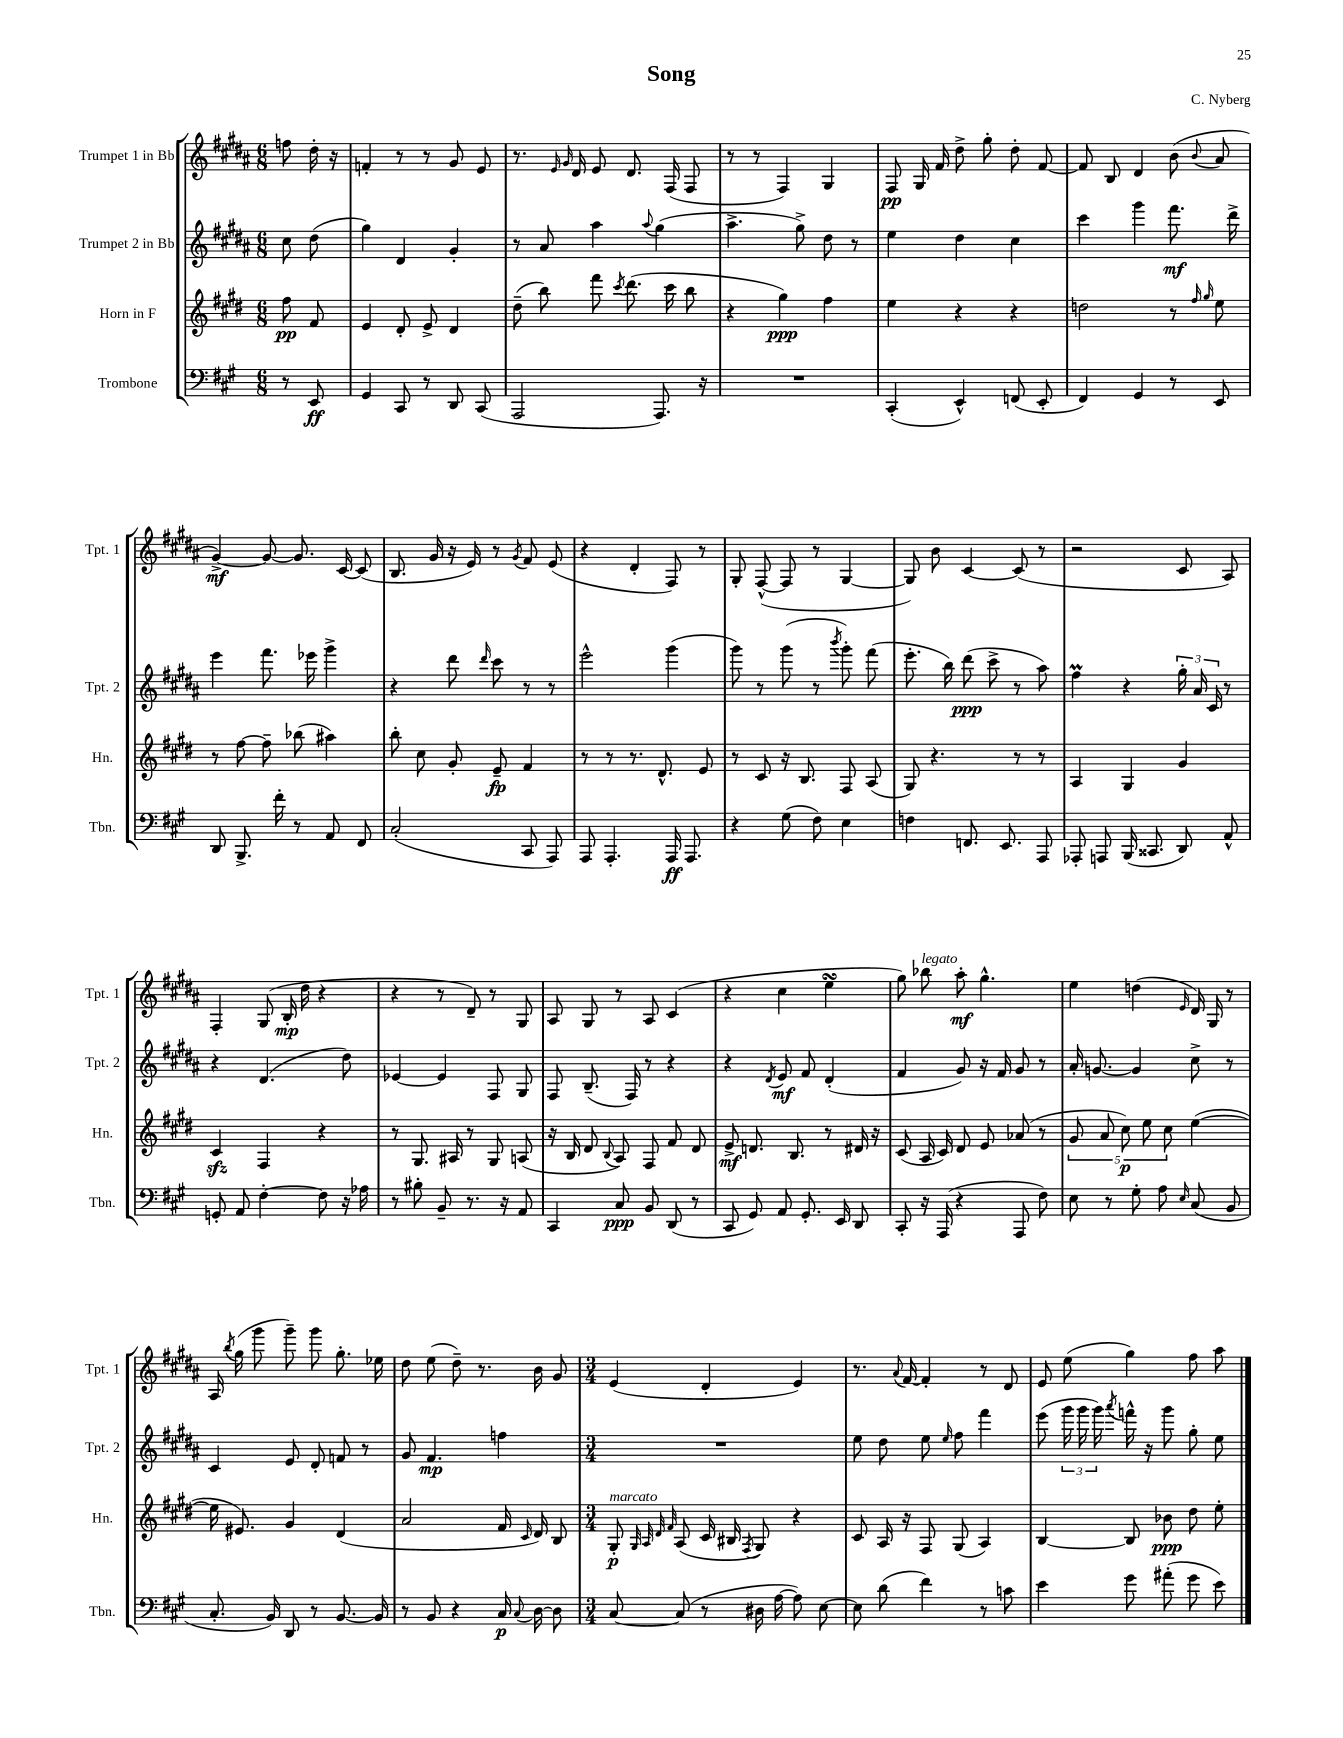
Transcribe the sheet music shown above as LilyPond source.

\header { title = "Song" composer = "C. Nyberg" }
<<
\new StaffGroup <<
\new Staff = "s0" \with { instrumentName = "Trumpet 1 in Bb" shortInstrumentName = "Tpt. 1" } {
    \clef treble \key b \major \numericTimeSignature \time 6/8 \partial 4
    \autoBeamOff f''8 dis''16-. r16 |
    f'4-. r8 r8 gis'8 e'8 |
    r8. \grace { e'16 gis'16 } dis'16 e'8 dis'8. fis16( fis8 |
    r8 r8 fis4) gis4 |
    fis8\pp gis16 fis'16 dis''8-> gis''8-. dis''8-. fis'8~ |
    fis'8 b8 dis'4 b'8( \appoggiatura { b'8 } ais'8 |
    gis'4~->\mf) gis'8~ gis'8. cis'16~ cis'8( |
    b8. gis'16 r16 e'16) r8 \acciaccatura { gis'8 } fis'8 e'8( |
    r4 dis'4-. fis8) r8 |
    gis8-. fis8~-^( fis8 r8 gis4~ |
    gis8) b'8 cis'4~ cis'8( r8 |
    r2 cis'8 ais8) |
    fis4-. gis8( b16-.\mp dis''16 r4 |
    r4 r8 dis'8--) r8 gis8 |
    ais8 gis8 r8 ais8 cis'4( |
    r4 cis''4 e''4\turn |
    gis''8) bes''8^\markup { \italic "legato" } ais''8-.\mf gis''4.-^ |
    e''4 d''4( \grace { e'16 } dis'16) gis16 r8 |
    ais16 \acciaccatura { b''8 } gis''16( gis'''8 gis'''8--) gis'''8 gis''8.-. ees''16 |
    dis''8 e''8( dis''8--) r8. b'16 gis'8 |
    \numericTimeSignature \time 3/4 e'4( dis'4-. e'4) |
    r8. \appoggiatura { ais'8 } fis'16~ fis'4-. r8 dis'8 |
    e'8 e''8( gis''4) fis''8 ais''8 \bar "|." |
}
\new Staff = "s1" \with { instrumentName = "Trumpet 2 in Bb" shortInstrumentName = "Tpt. 2" } {
    \clef treble \key b \major \numericTimeSignature \time 6/8 \partial 4
    \autoBeamOff cis''8 dis''8( |
    gis''4) dis'4 gis'4-. |
    r8 ais'8 ais''4 \appoggiatura { ais''8 } gis''4( |
    ais''4.-> gis''8->) dis''8 r8 |
    e''4 dis''4 cis''4 |
    cis'''4 gis'''4 fis'''8.\mf dis'''16-> |
    e'''4 fis'''8. ees'''16 gis'''4-> |
    r4 dis'''8 \grace { dis'''16 } cis'''8 r8 r8 |
    e'''2-^ gis'''4( |
    gis'''8) r8 gis'''8( r8 \acciaccatura { b'''8 } gis'''8-.) fis'''8( |
    e'''8.-. b''16) dis'''8\ppp( cis'''8-> r8 ais''8) |
    fis''4\prall r4 \tuplet 3/2 { gis''16-. ais'16 cis'16 } r8 |
    r4 dis'4.( dis''8) |
    ees'4~ ees'4 fis8 gis8 |
    fis8 b8.--( fis16) r8 r4 |
    r4 \acciaccatura { dis'8 } e'8\mf fis'8 dis'4-.( |
    fis'4 gis'8) r16 fis'16 gis'8 r8 |
    ais'16-. g'8.~ g'4 cis''8-> r8 |
    cis'4 e'8 dis'8-. f'8 r8 |
    gis'8 fis'4.\mp f''4 |
    \numericTimeSignature \time 3/4 R2. |
    e''8 dis''8 e''8 \grace { e''16 } fis''8 fis'''4 |
    e'''8( \tuplet 3/2 { gis'''16 gis'''16 gis'''16) } \acciaccatura { ais'''8 } f'''16-^ r16 gis'''8 gis''8-. e''8 \bar "|." |
}
\new Staff = "s2" \with { instrumentName = "Horn in F" shortInstrumentName = "Hn." } {
    \clef treble \key e \major \numericTimeSignature \time 6/8 \partial 4
    \autoBeamOff fis''8\pp fis'8 |
    e'4 dis'8-. e'8-> dis'4 |
    dis''8--( b''8) fis'''8 \acciaccatura { cis'''8 } dis'''8.( cis'''16 b''8 |
    r4 gis''4\ppp) fis''4 |
    e''4 r4 r4 |
    d''2 r8 \grace { fis''16 gis''16 } e''8 |
    r8 fis''8~ fis''8-- bes''8( ais''4) |
    b''8-. cis''8 gis'8-. e'8--\fp fis'4 |
    r8 r8 r8. dis'8.-^ e'8 |
    r8 cis'8 r16 b8. fis8 a8( |
    gis8) r4. r8 r8 |
    a4 gis4 gis'4 |
    cis'4\sfz fis4 r4 |
    r8 gis8. ais16 r8 gis8 a8( |
    r16 b16 dis'8 \appoggiatura { b8 } a8) fis8 fis'8 dis'8 |
    e'8->\mf d'8. b8. r8 dis'16 r16 |
    cis'8( a16 cis'16) dis'8 e'8 aes'8( r8 |
    \tuplet 5/4 { gis'8 a'8 cis''8\p) e''8 cis''8 } e''4~( |
    e''16 eis'8.) gis'4 dis'4( |
    a'2 fis'16 \grace { cis'16 } dis'16) b8 |
    \numericTimeSignature \time 3/4 gis8-.\p^\markup { \italic "marcato" } \grace { gis32 a32 dis'32 fis'32 } a8( cis'16 bis16 \acciaccatura { fis8 } gis8) r4 |
    cis'8 a16 r16 fis8 gis8( a4) |
    b4~ b8 bes'8\ppp dis''8 e''8-. \bar "|." |
}
\new Staff = "s3" \with { instrumentName = "Trombone" shortInstrumentName = "Tbn." } {
    \clef bass \key a \major \numericTimeSignature \time 6/8 \partial 4
    \autoBeamOff r8 e,8\ff |
    gis,4 cis,8 r8 d,8 cis,8( |
    a,,2 a,,8.) r16 |
    R2. |
    cis,4-.( e,4-^) f,8( e,8-. |
    fis,4) gis,4 r8 e,8 |
    d,8 b,,8.-> fis'16-. r8 a,8 fis,8 |
    cis2-.( cis,8 a,,8) |
    a,,8 a,,4.-. a,,16\ff a,,8. |
    r4 gis8( fis8) e4 |
    f4 f,8. e,8. a,,8 |
    aes,,8-. a,,8 b,,16( cisis,8. d,8) a,8-^ |
    g,8-. a,8 fis4~-. fis8 r16 aes16 |
    r8 bis8-. b,8-- r8. r16 a,8 |
    cis,4 cis8\ppp b,8 d,8( r8 |
    cis,8 gis,8) a,8 gis,8.-. e,16 d,8 |
    cis,8-. r16 a,,16( r4 a,,8 fis8) |
    e8 r8 gis8-. a8 \grace { e16 } cis8( b,8 |
    cis8.-. b,16) d,8 r8 b,8.~ b,16 |
    r8 b,8 r4 cis16\p \appoggiatura { cis8 } d16~ d8 |
    \numericTimeSignature \time 3/4 cis8~ cis8( r8 dis16 a16~ a8) e8~ |
    e8 d'8( fis'4) r8 c'8 |
    e'4 gis'8 ais'8-.( gis'8 e'8) \bar "|." |
}
>>
>>
\layout { \context { \Score \remove "Bar_number_engraver" } }
